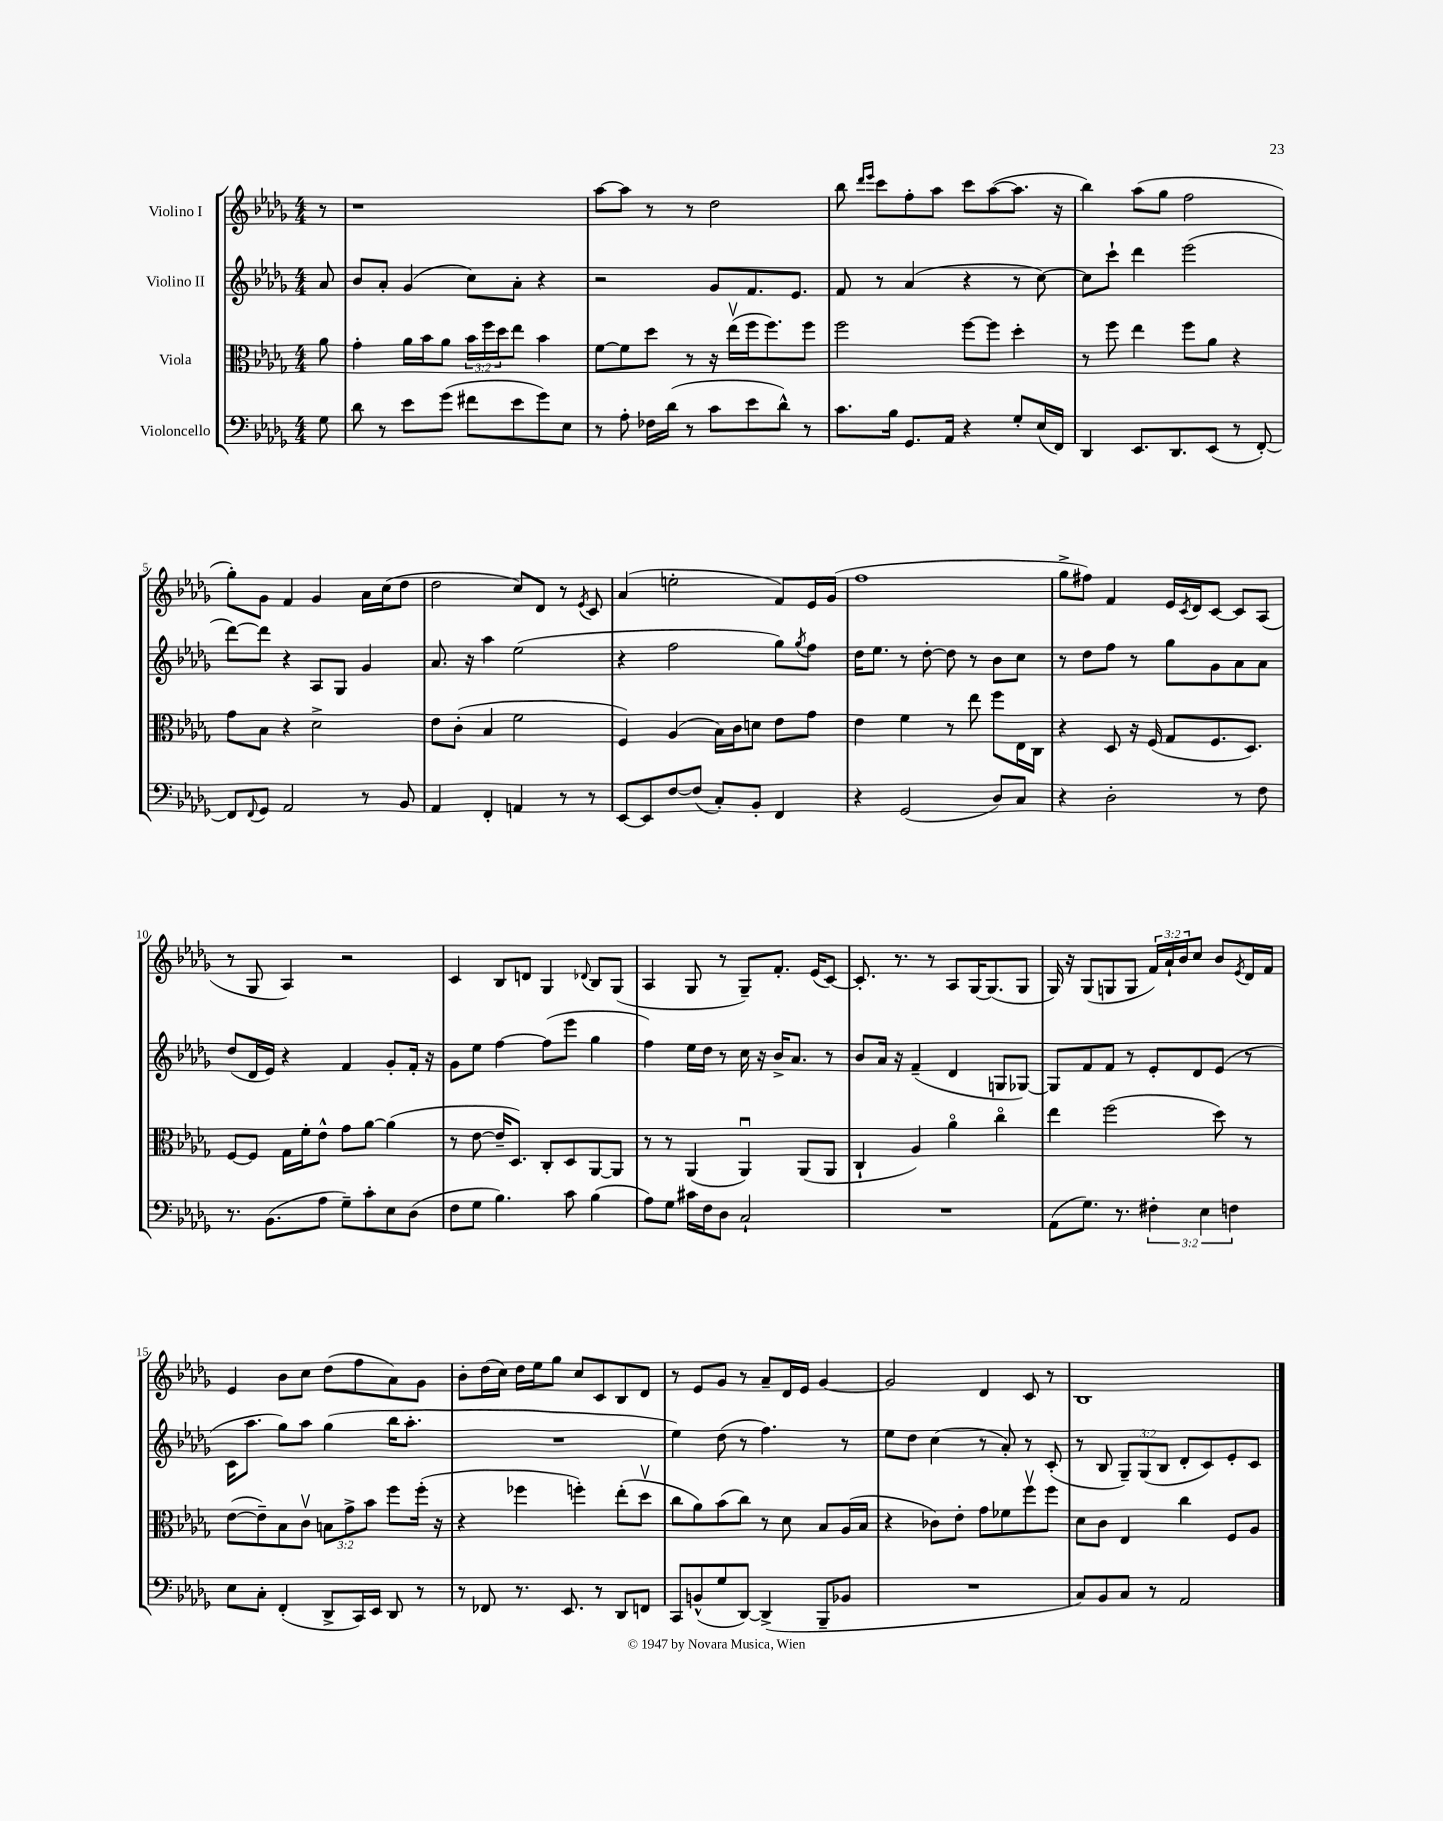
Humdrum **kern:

**kern	**kern	**kern	**kern
*staff4	*staff3	*staff2	*staff1
*clefF4	*clefC3	*clefG2	*clefG2
*k[b-e-a-d-g-]	*k[b-e-a-d-g-]	*k[b-e-a-d-g-]	*k[b-e-a-d-g-]
*M4/4	*M4/4	*M4/4	*M4/4
8G-\	8a-\	8a-/	8r
=	=	=	=
8d-\	4g-'\	8b-/L	1r
8r	.	8a-'/J	.
8e-\L	16a-\LL	(4g-/	.
.	16b-\J	.	.
(8g-\J	8a-\J	.	.
8f#\L	24b-\LL	8cc\L)	.
.	24ff\	.	.
.	24dd-\J	.	.
8e-\	8ee-\J	8a-'\J	.
8g-\)	4b-\	4r	.
8E-\J	.	.	.
=	=	=	=
8r	[8f\L	2r	[8aa-\L
8A-'\	8f\]	.	8aa-\]J
16F-\LL	8dd-\J	.	8r
(16d-\JJ	.	.	.
8r	8r	.	8r
8c\L	16r	8g-/L	2dd-\
.	(16ee-v\LL	.	.
8e-\	16ff\J	8.f/	.
.	8.ff\)	.	.
8d-^^\J)	.	.	.
.	.	8.e-/J	.
8r	8ff\J	.	.
=	=	=	=
8.c\L	2ff\	8f/	8bb-\
.	.	.	16qqddd-/LL
.	.	.	16qqeee-/JJ
.	.	8r	8ccc\L
16B-\Jk	.	.	.
8.GG-/L	.	(4a-/	8ff'\
.	.	.	8aa-\J
16AA-/Jk	.	.	.
4r	[8ff\L	4r	8ccc\L
.	8ff\]J	.	([8aa-\
8G-'/L	4dd-'\	8r	8.aa-\]J
(16E-/L	.	[8cc\)	.
16FF/JJ)	.	.	16r
=	=	=	=
4DD-/	8r	8cc\]L	4bb-\)
.	8ff\	8ccc`\J	.
8.EE-/L	4ee-\	4ddd-\	(8aa-\L
.	.	.	8gg-\J
8.DD-/	.	.	.
.	8ff\L	(2eee-\	2ff\
(8EE-/J	8a-\J	.	.
8r	4r	.	.
[8FF'/)	.	.	.
=	=	=	=
8FF/]L	8g-\L	[8ddd-\L)	8gg-'\L)
8qqFF/	.	.	.
8GG-/J	8B-\J	8ddd-\]J	8g-\J
2AA-/	4r	4r	4f/
.	2d-^\	8A-/L	4g-/
.	.	8G-/J	.
8r	.	4g-/	16a-\LL
.	.	.	(16cc\J
8BB-/	.	.	8dd-\J
=	=	=	=
4AA-/	8e-\L	8.a-/	2dd-\
.	(8c'\J	.	.
.	.	16r	.
4FF'/	4B-/	4aa-\	.
4AA/	2f\	(2ee-\	8cc/L)
.	.	.	8d-/J
8r	.	.	8r
.	.	.	8qe-/
8r	.	.	8c/
=	=	=	=
[8EE-/L	4F/)	4r	(4a-/
8EE-/]	.	.	.
[8F/	(4A-/	2ff\	2ee'\
(8F/]J	.	.	.
8C'/L)	16B-\LL)	.	.
.	16c\J	.	.
8BB-'/J	8d\J	.	.
4FF/	8e-\L	8gg-\L)	8f/L)
.	.	8qgg-/	.
.	8g-\J	8ff\J	16e-/L
.	.	.	(16g-/JJ
=	=	=	=
4r	4e-\	16dd-\LK	1ff
.	.	8.ee-\J	.
(2GG-/	4f\	8r	.
.	.	[8dd-'\	.
.	8r	8dd-\]	.
.	8ee-\	8r	.
8D-/L)	8ff\L	8b-\L	.
8C/J	16E-\L	8cc\J	.
.	16C\JJ	.	.
=	=	=	=
4r	4r	8r	8gg-^\L
.	.	8dd-\L	8ff#\J)
2D-'\	8D-/	8ff\J	4f/
.	16r	8r	.
.	(16F/	.	.
.	8G-/L	8gg-\L	16e-/LL
.	.	.	8qc/
.	.	.	16d-/J
.	8.F/	8g-\	[8c/J
8r	.	8a-\	8c/]L
.	8.D-/J)	.	.
8F\	.	8a-\J	(8A-/J
=	=	=	=
8.r	[8F/L	(8dd-/L	8r
.	8F/]J	16d-/L	8G-/
(8.BB-\L	.	16e-/JJ)	.
.	16G-\LL	4r	4A-/)
.	16f'\J	.	.
8A-\J	8e-^^\J	.	.
8G-~\L)	8g-\L	4f/	2r
8c'\	[8a-\J	.	.
8E-\	(4a-\]	8g-'/L	.
(8D-\J	.	16f'/Jk	.
.	.	16r	.
=	=	=	=
8F\L	8r	8g-\L	4c/
8G-\J	[8e-\	8ee-\J	.
4.B-\)	16e-~/]LK	[4ff\	8B-/L
.	8.D-/J)	.	.
.	.	.	8d/J
.	8C'/L	(8ff\]L	4G-/
8c\	8D-/	8eee-\J	.
.	.	.	8qqd-/
(4B-\	[8AA-/	4gg-\	8B-/L
.	8AA-/]J	.	(8G-/J
=	=	=	=
8A-\L)	8r	4ff\)	4A-/
8G-\J	8r	.	.
16c#\LL	(4AA-/	16ee-\LL	8G-/
16F\J	.	16dd-\JJ	.
8D-\J	.	8r	8r
2C`/	4AA-u/)	16cc\	8G-~/L)
.	.	16r	.
.	.	16b-^/LK	8.f'/J
.	.	8.a-/J	.
.	(8AA-/L	.	.
.	.	.	(16e-/LK
.	8AA-/J	8r	[8c/J)
=	=	=	=
1r	4C`/	8b-/L	8.c'/]
.	.	16a-/Jk	.
.	.	16r	8.r
.	4A-/)	(4f~/	.
.	.	.	8r
.	4a-o\	4d-/	8A-/L
.	.	.	[16G-/K
.	.	.	(8.G-/]
.	4cco\	8G/L	.
.	.	[8G-/J)	8G-/J
=	=	=	=
(8AA-\L	4ee-\	8G-/]L	16G-/)
.	.	.	16r
8.G-\J)	.	8f/	(8G-/L
.	(2ff\	8f/J	8G/
8.r	.	.	.
.	.	8r	8G/J
6F#'\	.	8e-'/L	24f/LL)
.	.	.	24a-`/
.	.	.	24b-/J
.	.	8d-/	8cc/J
6E-\	.	.	.
.	8dd-\)	(8e-/J	8b-/L
6F\	.	.	.
.	.	.	8qe-/
.	8r	8r	16d-/L
.	.	.	16f/JJ
=	=	=	=
8E-\L	([8e-\L	16c\LK	4e-/
.	.	8.aa-\J	.
8C'\J	8e-~\])	.	.
(4FF'/	8B-\	8gg-\L)	8b-\L
.	8cv\J	8aa-\J	8cc\J
8DD-^/L	12B\L	(4gg-\	(8dd-\L
.	12g-^\	.	.
16CC/L)	.	.	8ff\
.	12b-\J	.	.
16EE-/JJ	.	.	.
8DD-/	8ff\L	16bb-\LK	8a-\)
.	.	8.aa-'\J	.
8r	(16ff'\Jk	.	8g-\J
.	16r	.	.
=	=	=	=
8r	4r	1r	8b-'\L
8FF-/	.	.	(16dd-\L
.	.	.	16cc\JJ)
8.r	4ff-\	.	16dd-\LL
.	.	.	16ee-\J
.	.	.	8gg-\J
8.EE-/	.	.	.
.	4ff'\)	.	8cc/L
8r	.	.	8c/
8DD-/L	(8ee-'\L	.	8B-/
8FF/J	8dd-v\J	.	8d-/J
=	=	=	=
8CC/L	8cc\L	4ee-\)	8r
(8BB^^/	8a-\)	.	8e-/L
8G-/	(8b-\	(8dd-\	8g-/J
[8DD-/J)	8cc\J)	8r	8r
(4DD-^/]	8r	4.ff\)	8a-~/L
.	8d-\	.	16d-/L
.	.	.	16e-/JJ
8BBB-~/L	8B-/L	.	[4g-/
8BB-/J	(16A-/L	8r	.
.	16B-/JJ	.	.
=	=	=	=
1r	4r	8ee-\L	2g-/]
.	.	8dd-\J	.
.	8c-\L)	(4cc\	.
.	8e-'\J	.	.
.	8g-\L	8r	4d-/
.	8f-\	8a-'/)	.
.	8ffv\	8r	8c/
.	8ff\J	(8c'/	8r
=	=	=	=
8C/L)	8d-\L	8r	1B-
8BB-/	8c\J	8B-/	.
8C/J	4E-/	12G-~/L)	.
.	.	(12G-/	.
8r	.	.	.
.	.	12B-/J	.
2AA-/	4cc\	8d-'/L	.
.	.	8c/)	.
.	8F/L	8e-'/	.
.	8A-/J	8c/J	.
==	==	==	==
*-	*-	*-	*-
